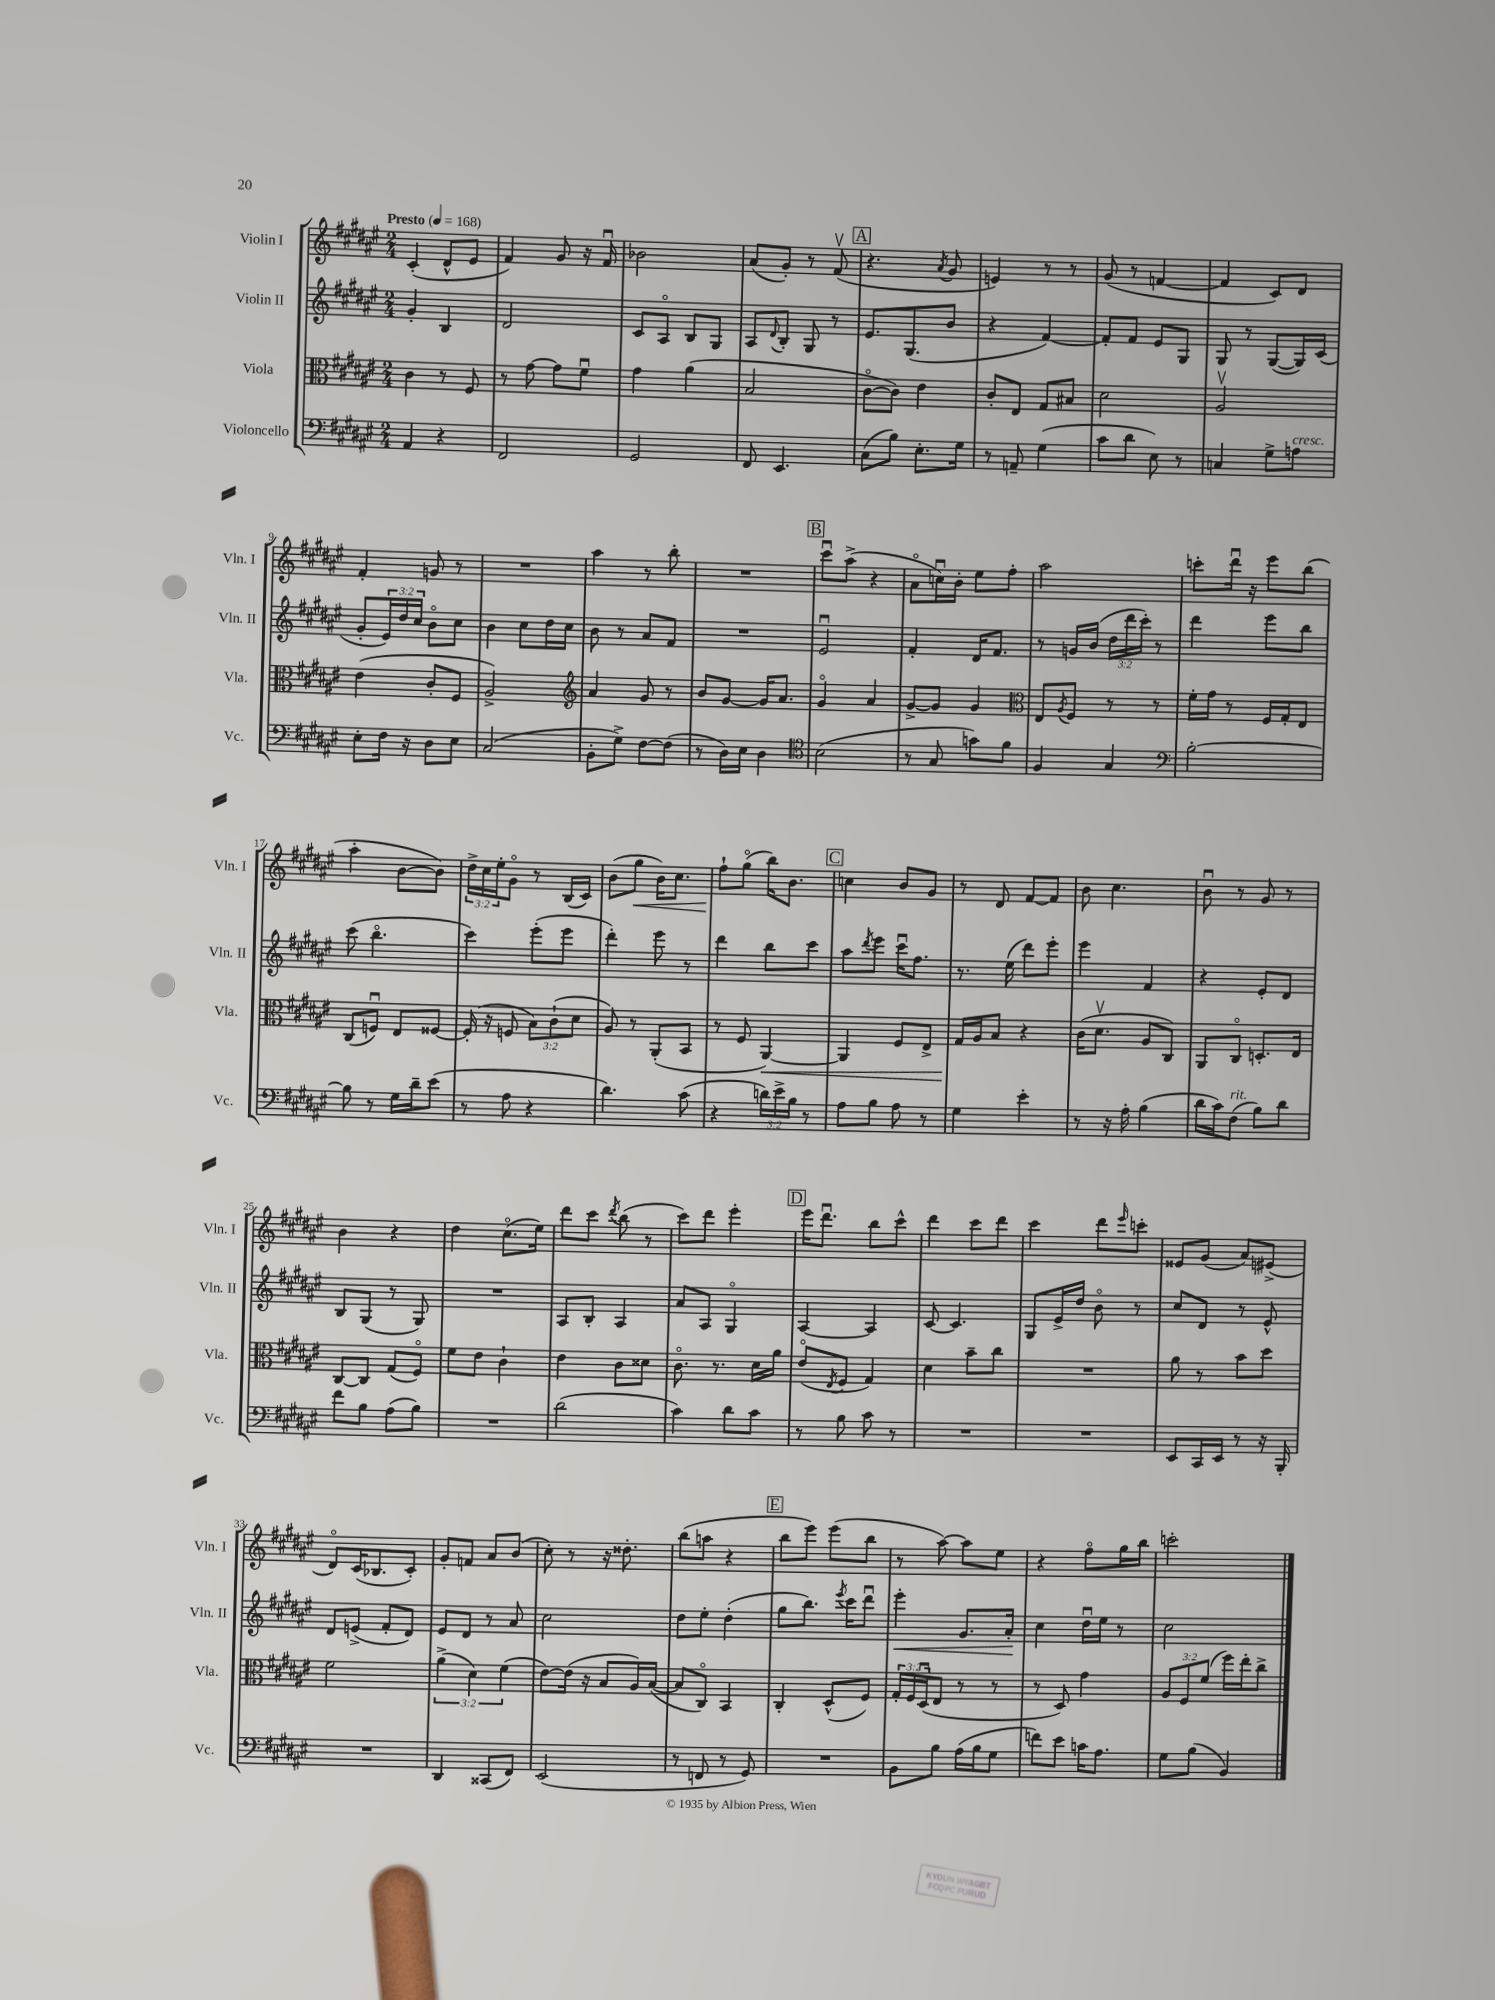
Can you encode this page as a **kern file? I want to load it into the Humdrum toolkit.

**kern	**kern	**kern	**kern
*staff4	*staff3	*staff2	*staff1
*clefF4	*clefC3	*clefG2	*clefG2
*k[f#c#g#d#a#e#]	*k[f#c#g#d#a#e#]	*k[f#c#g#d#a#e#]	*k[f#c#g#d#a#e#]
*M2/4	*M2/4	*M2/4	*M2/4
*MM168	*MM168	*MM168	*MM168
4AA#	4c#	4g#'	(4c#'
4r	8r	4B	8d#^^
.	8F#	.	8e#
=	=	=	=
2FF#	8r	2d#	4f#)
.	[8g#	.	.
.	8g#]	.	8g#
.	8f#u	.	16r
.	.	.	16f#u
=	=	=	=
2GG#	4g#	8c#	2b-
.	.	8A#o	.
.	(4a#	8B	.
.	.	8G#	.
=	=	=	=
8FF#	2B	8A#	(8a#
.	.	8qqd#	.
4.EE#	.	8B'	8g#')
.	.	8G#	8r
.	.	8r	(8f#v
=	=	=	=
(8C#	[8c#o	8.e#	4.r
8B)	8c#])	.	.
.	.	(8.G#	.
8.E#'	4e#	.	.
.	.	.	8qa#
.	.	8b	8g#
16G#	.	.	.
=	=	=	=
8r	8c#'	4r	4e)
8AA~	8E#	.	.
(4G#	8G#	[4f#)	8r
.	8B#	.	8r
=	=	=	=
8c#	2d#	8f#']	(8g#
8d#	.	8f#	8r
8E#)	.	8e#	[4f
8r	.	8G#	.
=	=	=	=
4C	2A#v	8G#	4f]
.	.	8r	.
8G#^	.	([8G#	8c#)
8A	.	16G#])	8d#
.	.	(16c#	.
=	=	=	=
8E#'	(4e#	8g#'	4f#'
16F#	.	24e#)	.
.	.	24dd#	.
16r	.	.	.
.	.	24cc#	.
8D#	8c#'	8bo	8g
8E#	8F#	8cc#	8r
=	=	=	=
(2C#	2A#^)	4b	2r
.	.	8cc#	.
.	.	16dd#	.
.	.	16cc#	.
=	=	=	=
*	*clefG2	*	*
8BB'	4a#	8b	4aa#
8G#^)	.	8r	.
[8F#	8g#	8a#	8r
(8F#]	8r	8f#	8bb'
=	=	=	=
8r	8b	2r	2r
16D#)	[8g#	.	.
16E#	.	.	.
4D#	16g#]	.	.
.	8.a#	.	.
=	=	=	=
*clefC4	*	*	*
(2B	4g#o	2e#u	8ccc#u
.	.	.	(8aa#^
.	4a#	.	4r
=	=	=	=
8r	[8g#^	4f#'	8a#o
8G#	8g#]	.	16ccu)
.	.	.	16b'
8g)	4g#	16d#	8ee#
.	.	8.f#	.
8f#	.	.	8ff#'
=	=	=	=
*	*clefC3	*	*
4F#	8E#	8r	2aa#
.	8qA#	.	.
.	8F#	16g	.
.	.	(16b	.
4G#	8r	24dd#	.
.	.	24ddd#	.
.	.	24ccc#')	.
.	8r	8r	.
=	=	=	=
*clefF4	*	*	*
[2B'	16f#'	4ddd#	8ccc'
.	16g#	.	.
.	8r	.	16ddd#u
.	.	.	16r
.	16F#	8eee#	8eee#
.	16G#'	.	.
.	8E#	8bb	(8bb
=	=	=	=
8B]	(8C#	(8ccc#	4aa#'
8r	8Fu)	4.bbo	.
16G#	8E#	.	[8b
16d#~	.	.	.
(8e#	[8F##	.	8b])
=	=	=	=
8r	(16F##']	4ccc#)	24dd#^
.	.	.	24cc#
.	16r	.	.
.	.	.	24ee#'
8A#	8F	.	8g#o
4r	12B)	(8eee#'	8r
.	(12c#`	.	.
.	.	8eee#	(16B
.	12d#	.	.
.	.	.	16c#)
=	=	=	=
4.d#)	8A#)	4ddd#')	(8b
.	8r	.	8gg#
.	(8AA#'	8eee#	16b)
.	.	.	8.cc#
(8c#	8BB	8r	.
=	=	=	=
4r	8r	4ddd#	8ff#`
.	8F#	.	(8gg#o
24d)	[4AA#)	8bb	16bb)
24e#^	.	.	.
.	.	.	8.b
24B	.	.	.
8r	.	8ccc#	.
=	=	=	=
8A#	4AA#]	8aa#	4cc
.	.	8qddd#	.
8B	.	8eee#	.
8A#	8F#	16ccc#u	8b
.	.	8.ff#	.
8r	8E#^	.	8g#
=	=	=	=
4G#	16G#	8.r	8r
.	16A#	.	.
.	8B	.	8d#
.	.	(16ee#	.
4e#'	4r	8ddd#)	[8f#
.	.	8eee#'	8f#]
=	=	=	=
8r	(16c#	4eee#	8b
.	8.d#v	.	.
16r	.	.	4.cc#
16A#'	.	.	.
(4B	8A#	4f#	.
.	8C#)	.	.
=	=	=	=
16d#	8AA#	4r	8bu
16c#)	.	.	.
(8F#	8C#o	.	8r
8B)	8.D'	8e#'	8g#
8d#	.	8d#	8r
.	16E#	.	.
=	=	=	=
8f#	[8C#	8B	4b
8B	8C#]	(8G#	.
(8A#	(8G#	8r	4r
8B)	8F#o)	8G#)	.
=	=	=	=
2r	8f#	2r	4dd#
.	8e#	.	.
.	4c#`	.	(8.cc#o
.	.	.	16ee#)
=	=	=	=
(2d#	4e#	8A#	8ddd#
.	.	8B'	8ccc#
.	.	.	8qddd#
.	8c#	4A#	(8bb
.	8d##	.	8r
=	=	=	=
4c#)	8.c#o	8a#	8ccc#)
.	.	8A#	8ddd#
.	8.r	.	.
8d#	.	4G#o	4eee#'
8c#	16d#	.	.
.	16a#	.	.
=	=	=	=
8r	(8e#o	[4A#	16eee#
.	.	.	8.ddd#u
.	8qE#	.	.
8B	8F#	.	.
8c#	4G#)	4A#]	8bb
8r	.	.	8ccc#^^
=	=	=	=
2r	4d#	[8c#	4ddd#
.	.	4.c#]	.
.	8b~	.	8ccc#
.	8cc#	.	8ddd#
=	=	=	=
2r	2r	8G#	4ccc#
.	.	16e#^	.
.	.	16dd#	.
.	.	8bo	8ddd#
.	.	.	16qqeee#
.	.	8r	8ccc'
=	=	=	=
8EE#	8a#	8cc#	8e##
16CC#	8r	8d#	(8g#
16EE#	.	.	.
8r	8b	8r	8a#)
16r	8dd#	8e#^^	(8e#^
16BBB'	.	.	.
=	=	=	=
2r	2f#	8d#	8d#o)
.	.	(8e^	(16c#
.	.	.	8.B-
.	.	8f#'	.
.	.	8d#)	8c#')
=	=	=	=
4DD#	(6a#^	8e#	8g#'
.	.	8d#	8f
.	6d#)	.	.
(8CC##	.	8r	8a#
.	(6f#	.	.
8FF#)	.	8a#	(8b
=	=	=	=
(2EE#	[8e#)	2cc#	8cc#')
.	(16e#]	.	8r
.	16r	.	.
.	8B	.	16r
.	.	.	8.dd##'
.	16A#)	.	.
.	([16B	.	.
=	=	=	=
8r	8B]	8dd#	(8bb
8FF	8C#o)	8ee#'	8aa
8r	4BB	(4dd#'	4r
8GG#)	.	.	.
=	=	=	=
2r	4C#'	8gg#	8bb
.	.	8.bb)	8eee#)
.	(8D#^^	.	(8eee#
.	.	8qeee#	.
.	.	16ccc#	.
.	8F#)	8ddd#u	8bb
=	=	=	=
8BB	24G#'	4eee#'	8r
.	24F#	.	.
.	(24D#u	.	.
8B	8E#	.	[8aa#)
(16A#	8r	8.g#	8aa#]
16B	.	.	.
8G#	8r	.	8ee#
.	.	16a#'	.
=	=	=	=
8f)	8r	4cc#	4r
8e#	8D#)	.	.
16c	4g#	16dd#u	8ff#o
8.A#	.	16ee#	.
.	.	8r	16gg#
.	.	.	16bb
=	=	=	=
8G#	12A#	2cc#	2ccc'
.	12F#	.	.
(8B	.	.	.
.	(12f#	.	.
4BB)	16ff#)	.	.
.	16ee#'	.	.
.	8cc#^	.	.
==	==	==	==
*-	*-	*-	*-
